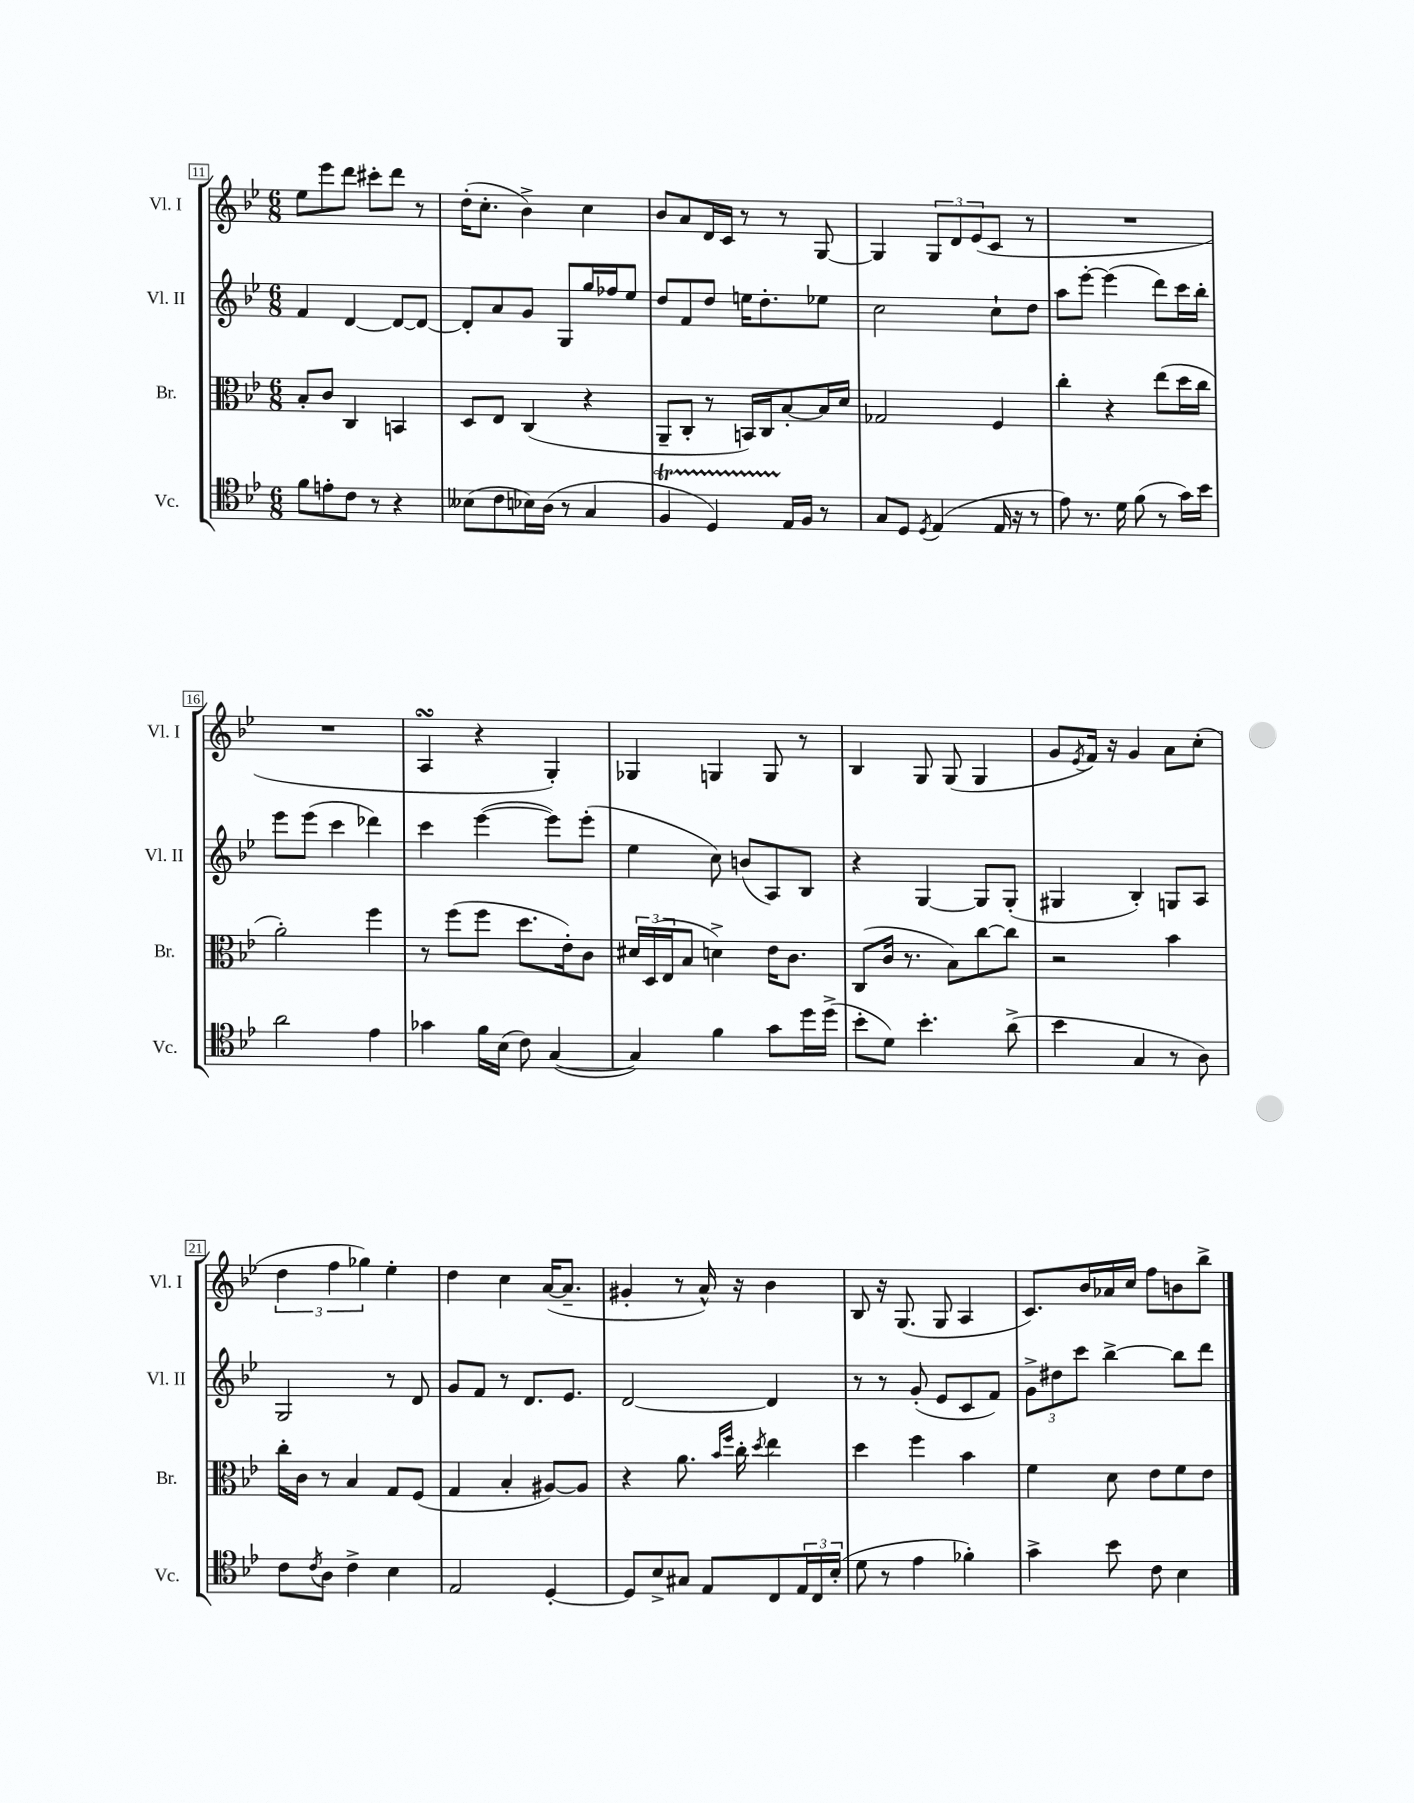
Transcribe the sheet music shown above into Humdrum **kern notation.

**kern	**kern	**kern	**kern
*part4	*part3	*part2	*part1
*staff4	*staff3	*staff2	*staff1
*I"Vc.	*I"Br.	*I"Vl. II	*I"Vl. I
*I'Vc.	*I'Br.	*I'Vl. II	*I'Vl. I
*clefC4	*clefC3	*clefG2	*clefG2
*k[b-e-]	*k[b-e-]	*k[b-e-]	*k[b-e-]
*M6/8	*M6/8	*M6/8	*M6/8
=11	=11	=11	=11
8f\L	8B-'/L	4f/	8ee-\L
8en'\	8c/J	.	8eee-\
8c\J	4C/	[4d/	8ddd\J
8r	.	.	8ccc#X'\L
4r	4BBn/	8d/L_	8ddd\J
.	.	8d/J_	8r
=12	=12	=12	=12
(8B--X\L	8D/L	8d'/L]	(16dd'\KL
.	.	.	8.cc'\J
8c\	8E-/J	8a/	.
16B-X\L)	(4C/	8g/J	4b-^\)
(16A\JJ	.	.	.
8r	.	8G/L	.
4G/	4r	16gg/L	4cc\
.	.	16ff-X/J	.
.	.	8ee-/J	.
=13	=13	=13	=13
4FT/	8AA~/L	8dd/L	8b-/L
.	8C'/J	8f/	8a/
4DTTT/)	8r	8dd/J	16d/L
.	.	.	16c/JJ
.	16BBn/LL)	16een\KL	8r
.	16C/J	8.dd'\	.
16E-/LL	[8B-'/	.	8r
16F/JJ	.	.	.
8r	16B-/L]	8ee-X\J	[8G/
.	16d/JJ	.	.
=14	=14	=14	=14
8G/L	2G-X/	2cc\	4G/]
8D/J	.	.	.
8qD/	.	.	.
(4E-/	.	.	12G/L
.	.	.	12d/
.	.	.	(12e-/
16E-/	4F/	8cc`\L	8c/J
16r	.	.	.
8r	.	8dd\J	8r
=15	=15	=15	=15
8e-\)	4cc'\	8aa\L	2.r
8.r	.	[8eee-'\J	.
.	4r	(4eee-\]	.
16d\	.	.	.
(8f\	.	.	.
8r	(8ee-\L	8ddd\L)	.
16g\LL)	16dd\L	16ccc\L	.
16b-\JJ	16cc\JJ	16bb-'\JJ	.
!!LO:LB:g=z
=16	=16	=16	=16
2a\	2a'\)	8eee-\L	2.r
.	.	(8eee-\J	.
.	.	4ccc\	.
4e-\	4ff\	4ddd-X\)	.
=17	=17	=17	=17
4g-X\	8r	4ccc\	4AsSsS/
.	(8ff\L	.	.
16f\LL	8ff\J	([4eee-\	4r
(16B-\JJ	.	.	.
8c\)	8.dd\L	.	.
([4G/	.	8eee-\L])	4G'/)
.	16e-'\k)	.	.
.	8c\J	(8eee-'\J	.
=18	=18	=18	=18
4G/])	24d#X/LL	4ee-\	4G-X/
.	(24D/	.	.
.	24E-/J	.	.
.	8B-/J	.	.
4f\	4dn^\)	8cc\)	4Gn/
.	.	(8bn/L	.
8g\L	16e-\KL	8A/)	8G/
.	8.c\J	.	.
16dd\L	.	8B-/J	8r
(16dd^\JJ	.	.	.
=19	=19	=19	=19
8b-'\L	(8C/L	4r	4B-/
8d\J)	16c/Jk	.	.
.	8.r	.	.
4.b-'\	.	[4G/	8G/
.	8B-\L)	.	(8G/
.	[8cc\	8G/L]	4G/
(8a^\	8cc\J]	(8G'/J	.
=20	=20	=20	=20
4b-\	2r	4G#X/	8g/L
.	.	.	8qe-/
.	.	.	16f/Jk)
.	.	.	16r
4G/	.	4B-'/)	4g/
8r	4b-\	8Gn/L	8a\L
8A\)	.	8A/J	(8cc'\J
!!LO:LB:g=z
=21	=21	=21	=21
8c\L	16cc'\LL	2G/	6dd\
.	16c\JJ	.	.
8qc/	.	.	.
8A\J	8r	.	.
.	.	.	6ff\
4c^\	4B-/	.	.
.	.	.	6gg-X\)
4B-\	8G/L	8r	4ee-'\
.	(8F/J	8d/	.
=22	=22	=22	=22
2E-/	4G/	8g/L	4dd\
.	.	8f/J	.
.	4B-'/	8r	4cc\
.	.	8.d/L	.
[4D'/	[8A#X/L)	.	([16a/KL
.	.	8.e-/J	8.a~/J]
.	8A#/J]	.	.
=23	=23	=23	=23
8D/L]	4r	[2d/	4g#X'/
8B-^/	.	.	.
8G#X/J	8.a\	.	8r
8E-/L	.	.	16a^^/)
.	16qqb-/LL	.	.
.	16qqff/JJ	.	.
.	16cc'\	.	16r
.	8qdd/	.	.
8C/	4ee-\	4d/]	4b-\
24E-/L	.	.	.
24C/	.	.	.
(24B-'/JJ	.	.	.
=24	=24	=24	=24
8d\	4dd\	8r	8B-/
8r	.	8r	16r
.	.	.	(8.G/
4e-\	4ff\	(8g'/	.
.	.	8e-/L	8G/
4f-X'\)	4b-\	8c/	4A/
.	.	8f/J)	.
=25	=25	=25	=25
4g^\	4f\	12g^\L	8.c/L)
.	.	12dd#X\	.
.	.	12ccc\J	.
.	.	.	16b-/L
8b-\	8d\	[4bb-^\	16a-X/
.	.	.	16cc/JJ
8c\	8e-\L	.	8ff\L
4B-\	8f\	8bb-\L]	8bn\
.	8e-\J	8ddd\J	8bb-^\J
==	==	==	==
*-	*-	*-	*-
